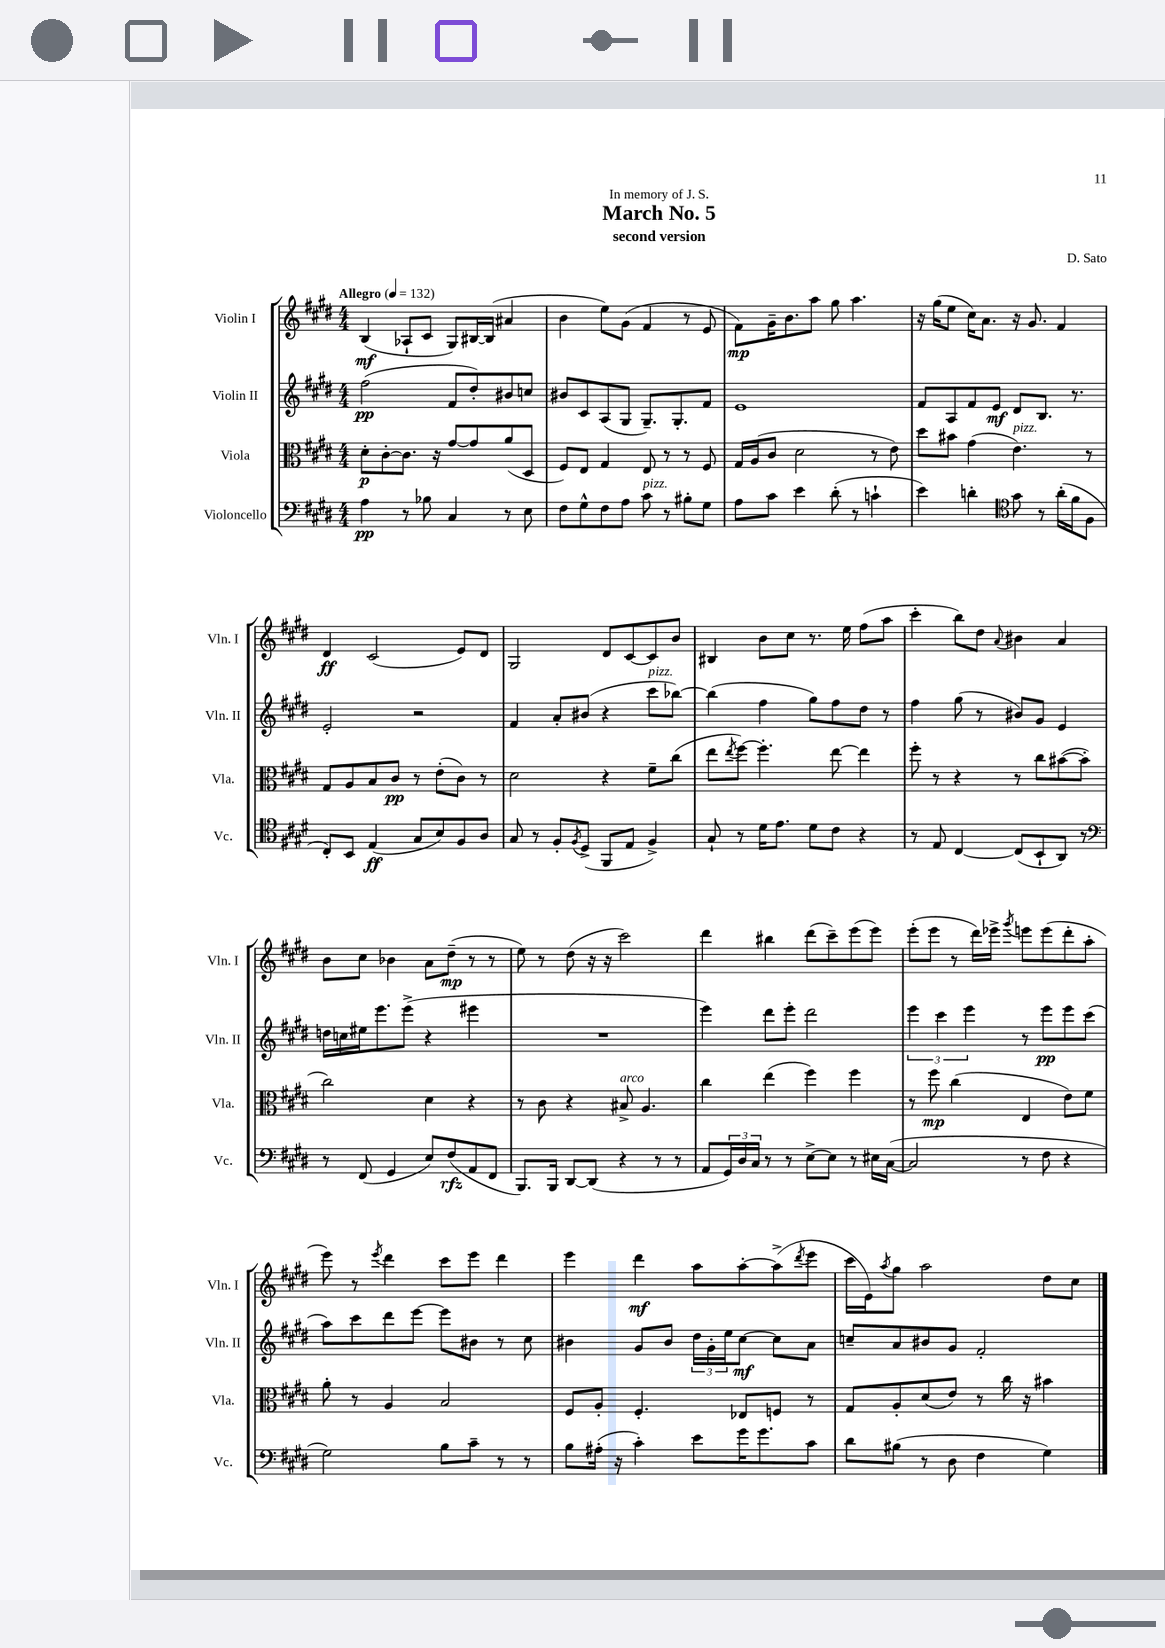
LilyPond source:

\header { title = "March No. 5" composer = "D. Sato" subtitle = "second version" dedication = "In memory of J. S." }
<<
\new StaffGroup <<
\new Staff = "s0" \with { instrumentName = "Violin I" shortInstrumentName = "Vln. I" } {
    \clef treble \key e \major \numericTimeSignature \time 4/4 \tempo "Allegro" 4 = 132
    b4\mf( aes8-! cis'8 gis8) bis16~ bis16( ais'4 |
    b'4 e''8) gis'8( fis'4 r8 e'8 |
    fis'8\mp) gis'16-- b'8. a''8 gis''8 a''4. |
    r16 gis''16( e''8 cis''16) a'8. r16 gis'8. fis'4 |
    dis'4\ff cis'2( e'8) dis'8 |
    gis2 dis'8 cis'8~ cis'8 b'8 |
    bis4 b'8 cis''8 r8. e''16 fis''8( a''8 |
    cis'''4-. b''8) dis''8 \appoggiatura { a'8 } bis'4 a'4 |
    b'8 cis''8 bes'4 a'8 dis''8--\mp( r8 r8 |
    e''8) r8 dis''8( r16 r16 cis'''2) |
    dis'''4 bis''4 dis'''8( cis'''8--) e'''8( e'''8) |
    e'''8-.( e'''8 r8 dis'''16) ees'''16-> \acciaccatura { gis'''8 } e'''8 e'''8( dis'''8-. a''8-. |
    e'''8) r8 \acciaccatura { e'''8 } dis'''4 cis'''8 e'''8 dis'''4 |
    e'''4 dis'''4\mf a''8 a''8~-. a''8->( \acciaccatura { dis'''8 } e'''8 |
    cis'''16 e'16) \acciaccatura { a''8 } gis''8 a''2 dis''8 cis''8 \bar "|." |
}
\new Staff = "s1" \with { instrumentName = "Violin II" shortInstrumentName = "Vln. II" } {
    \clef treble \key e \major \numericTimeSignature \time 4/4
    fis''2\pp( fis'8 dis''8-.) bis'8 c''8 |
    bis'8 cis'8 a8( gis8 gis8.--) gis8.-. fis'8 |
    e'1 |
    fis'8 a8 fis'8 e'8\mf dis'8 b8. r8. |
    e'2-. r2 |
    fis'4 a'8-. bis'8( r4 cis'''8^\markup { \italic "pizz." } bes''8~) |
    bes''4( fis''4 gis''8) fis''8 dis''8 r8 |
    fis''4 gis''8( r8 bis'8) gis'8 e'4 |
    d''16 c''16 eis''16 e'''8. e'''8->( r4 eis'''4 |
    R1 |
    e'''4) dis'''8 e'''8-. dis'''2 |
    \tuplet 3/2 { e'''4 cis'''4 e'''4 } r8 e'''8\pp e'''8 cis'''8( |
    a''8) cis'''8 dis'''8 e'''8~ e'''8 bis'8 r8 cis''8 |
    bis'4 gis'8 bis'8 \tuplet 3/2 { dis''16 gis'16-. e''16 } cis''8~\mf cis''8 a'8 |
    c''8-- a'8 bis'8 gis'8 fis'2-. \bar "|." |
}
\new Staff = "s2" \with { instrumentName = "Viola" shortInstrumentName = "Vla." } {
    \clef alto \key e \major \numericTimeSignature \time 4/4
    dis'8-.\p cis'8~-. cis'8. r16 gis'8~ gis'8 a'8( dis8 |
    fis8) e8 gis4 e8 r8 r8 fis8 |
    gis16 a16( cis'8 dis'2 r8 e'8) |
    dis''8 bis'8 gis'4( e'4.^\markup { \italic "pizz." }) r8 |
    gis8 a8 b8 cis'8\pp r8 e'8-.( cis'8) r8 |
    dis'2 r4 fis'8-- cis''8( |
    e''8 \acciaccatura { e''8 } fis''8~) fis''4.-. e''8~ e''4 |
    fis''8-. r8 r4 r8 cis''8 bis'8~( bis'8-. |
    cis''2) dis'4 r4 |
    r8 cis'8 r4 bis8->^\markup { \italic "arco" } a4. |
    cis''4 e''4( fis''4) fis''4 |
    r8 fis''8\mp cis''4( e4 e'8) fis'8 |
    a'8-. r8 a4 b2 |
    fis8 a8-. fis4.-. ees8 f8 r8 |
    gis8 a8-. dis'8( e'8) r8 cis''16 r16 bis'4 \bar "|." |
}
\new Staff = "s3" \with { instrumentName = "Violoncello" shortInstrumentName = "Vc." } {
    \clef bass \key e \major \numericTimeSignature \time 4/4
    a4\pp r8 bes8 cis4 r8 e8 |
    fis8 gis8-^ fis8 a8 cis'8^\markup { \italic "pizz." } r8 bis8-. gis8 |
    a8 cis'8 e'4 dis'8-.( r8 c'4-! |
    e'4) d'4-. \clef tenor gis'8 r8 a'16-.( fis'16 fis8 |
    cis8-.) b,8 e4\ff( gis8 b8) fis8 a8 |
    gis8 r8 fis8-. \acciaccatura { fis8 } dis8->( fis,8 e8 fis4->) |
    gis8-! r8 dis'16 e'8. dis'8 cis'8 r4 |
    r8 e8 cis4~ cis8( b,8-! a,8) r8 |
    \clef bass r8 fis,8( gis,4 e8) fis8\rfz( a,8 fis,8 |
    b,,8.) b,,16 dis,8~ dis,8( r4 r8 r8 |
    a,8 \tuplet 3/2 { gis,16) dis16 cis16 } r8 r8 e8~-> e8 r8 eis16 cis16~( |
    cis2 r8 fis8 r4 |
    gis2) b8 cis'8-- r8 r8 |
    b8 ais16-.( r16 cis'4-.) e'8 gis'16 gis'8. cis'8 |
    dis'8 bis8( r8 dis8 fis4 gis4) \bar "|." |
}
>>
>>
\layout { \context { \Score \remove "Bar_number_engraver" } }
